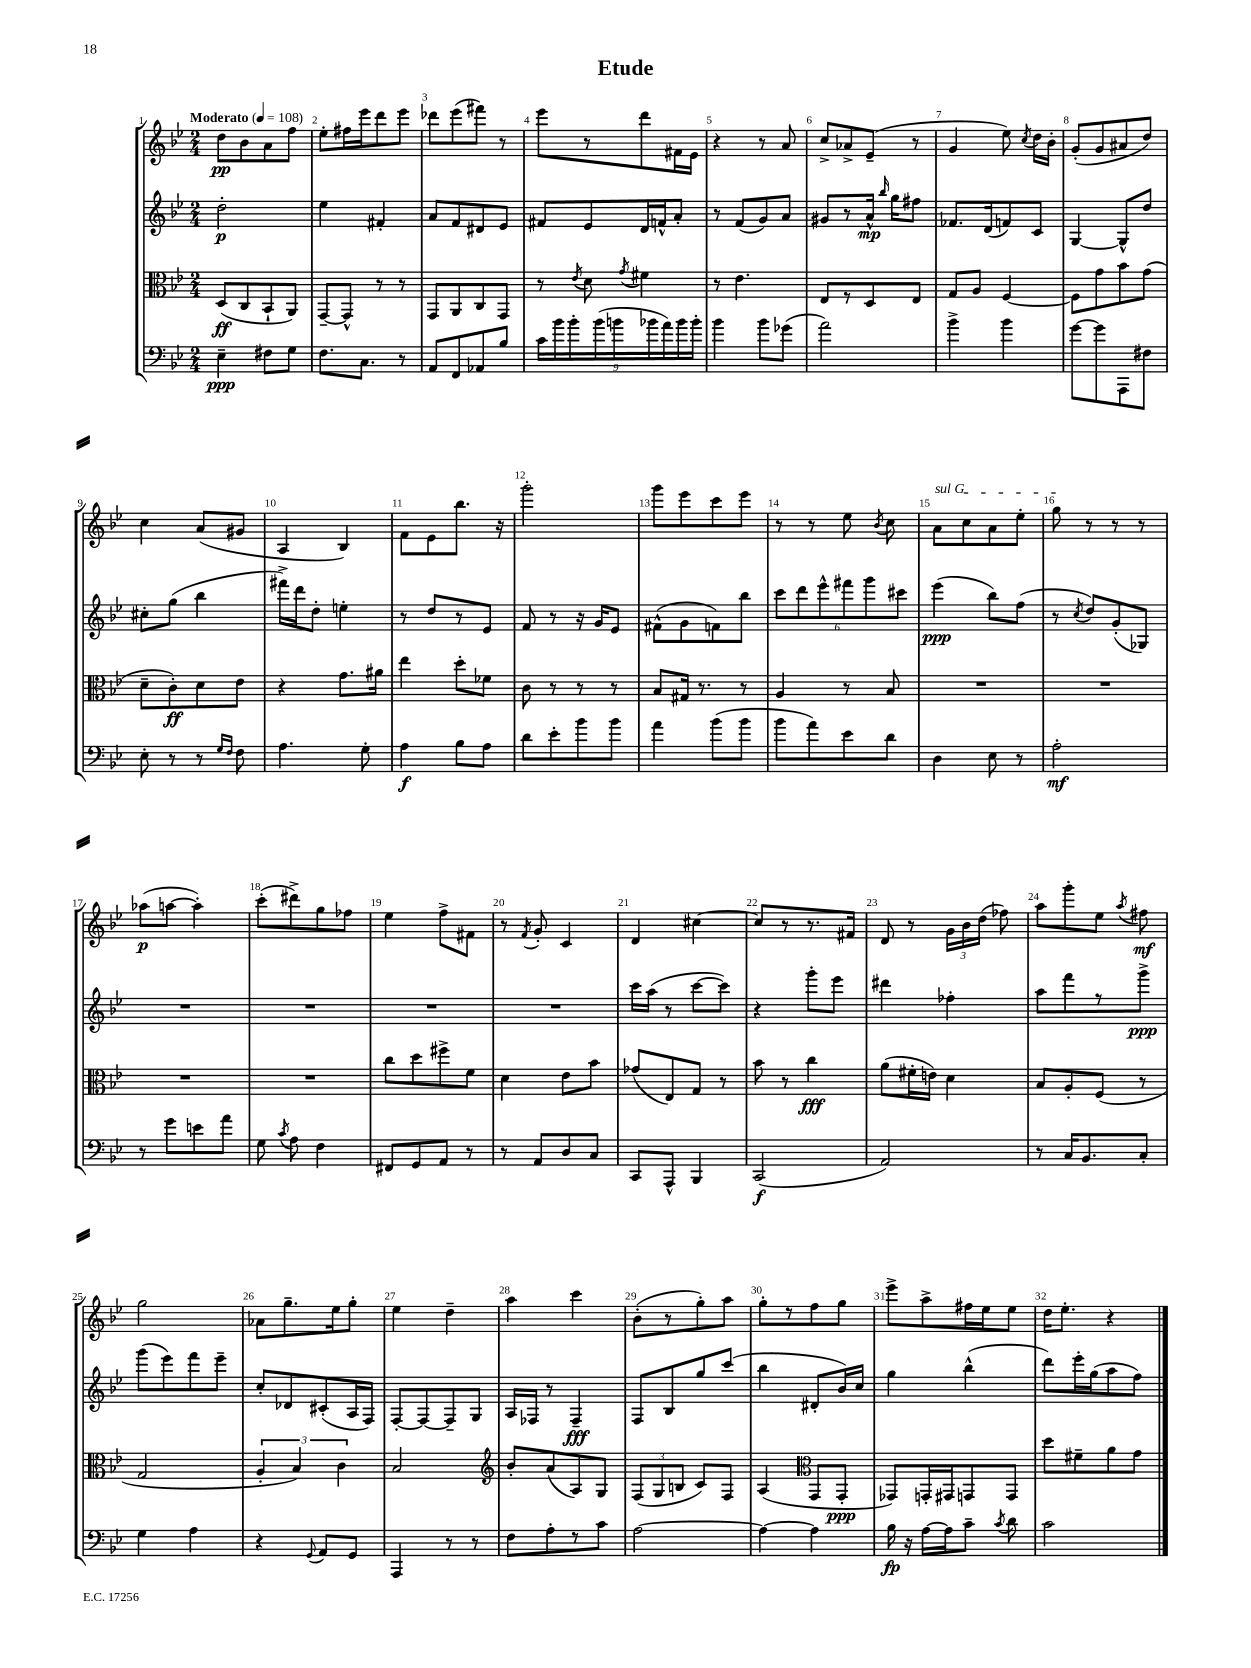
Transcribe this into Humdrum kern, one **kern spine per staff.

**kern	**kern	**kern	**kern
*staff4	*staff3	*staff2	*staff1
*clefF4	*clefC3	*clefG2	*clefG2
*k[b-e-]	*k[b-e-]	*k[b-e-]	*k[b-e-]
*M2/4	*M2/4	*M2/4	*M2/4
*MM108	*MM108	*MM108	*MM108
4E-~\	(8D/L	2dd'\	8dd\L
.	8C/	.	8b-\
8F#\L	8BB-`/	.	8a\
8G\J	8AA/J)	.	8ff\J
=	=	=	=
8.F\L	[8GG~/L	4ee-\	8ee-'\L
.	8GG^^/]J	.	16ff#\L
8.C\J	.	.	16eee-\J
.	8r	4f#'/	8ddd\
8r	8r	.	8eee-\J
=	=	=	=
8AA/L	8GG/L	8a/L	8ddd-\L
8FF/	8AA/	8f/	(8eee-\
8AA-/	8C/	8d#/	8fff#\J)
8B-/J	8GG/J	8e-/J	8r
=	=	=	=
18c\LL	8r	8f#/L	8eee-\L
18b-\	.	.	.
18b-'\	.	.	.
.	8qe-/	.	.
.	8d\	8e-/	8r
(18b-\	.	.	.
18b\	.	.	.
.	8qg/	.	.
.	4f#\	16d/L	8ddd\
18b-\	.	.	.
.	.	16f^^/J	.
18a\)	.	.	.
.	.	8a'/J	16f#\L
18b-\	.	.	.
.	.	.	16e-\JJ
18b-'\JJ	.	.	.
=	=	=	=
4b-\	8r	8r	4r
.	4.e-\	(8f/L	.
8b-\L	.	8g/)	8r
(8g-\J	.	8a/J	8a/
=	=	=	=
2a\)	8E-/L	8g#/L	8cc^/L
.	8r	8r	8a-^/
.	8D/	16a^^/Jk	(8e-~/J
.	.	16qqbb-/	.
.	.	16gg\LK	.
.	8E-/J	8ff#\J	8r
=	=	=	=
4b-^\	8G/L	8.f-/L	4g/
.	8A/J	.	.
.	.	(16d/k	.
4b-\	[4F/	8f/)	8ee-\)
.	.	.	8qcc/
.	.	8c/J	16dd\LL
.	.	.	16b-'\JJ
=	=	=	=
[8g\L	8F\]L	[4G/	(8g'/L
8g\]	8g\	.	8g/
8AAA\	8b-\	8G^^/]L	8a#/
8F#\J	(8g\J	8dd/J	8dd/J)
=	=	=	=
8E-'\	8d~\L	8cc#'\L	4cc\
8r	8c'\)	(8gg\J	.
8r	8d\	4bb-\	(8a/L
16qqG/LL	.	.	.
16qqF/JJ	.	.	.
8F\	8e-\J	.	8g#/J
=	=	=	=
4.A\	4r	16fff#^\LL)	4A/
.	.	16ddd\J	.
.	.	8dd'\J	.
.	8.g\L	4ee'\	4B-/)
8G'\	.	.	.
.	16a#\Jk	.	.
=	=	=	=
4A\	4ee-\	8r	8f\L
.	.	8dd/L	8e-\
8B-\L	8dd'\L	8r	8.bb-\J
8A\J	8f-\J	8e-/J	.
.	.	.	16r
=	=	=	=
8d\L	8c\	8f/	2ggg'\
8e-'\	8r	8r	.
8b-\	8r	16r	.
.	.	16g/LK	.
8b-\J	8r	8e-/J	.
=	=	=	=
4a\	8B-/L	(8f#^^\L	8ggg\L
.	16G#/Jk	8g\	8eee-\
.	8.r	.	.
(8b-\L	.	8f\)	8ccc\
8b-\J	8r	8bb-\J	8eee-\J
=	=	=	=
8b-\L	4A/	12ccc\L	8r
.	.	12ddd\	.
8a\)	.	.	8r
.	.	12eee-^^\	.
8e-\	8r	12fff#\	8ee-\
.	.	12ggg\	.
.	.	.	8qb-/
8d\J	8B-/	.	8cc\
.	.	12ccc#\J	.
=	=	=	=
4D\	2r	(4eee-\	8a\L
.	.	.	8cc\
8E-\	.	8bb-\L)	8a\
8r	.	(8ff\J	8ee-'\J
=	=	=	=
2A'\	2r	8r	8gg\
.	.	8qcc/	.
.	.	8dd/L)	8r
.	.	(8g'/	8r
.	.	8G-/J)	8r
=	=	=	=
8r	2r	2r	(8aa-\L
8g\L	.	.	[8aa\J
8e\	.	.	4aa'\])
8a\J	.	.	.
=	=	=	=
8G\	2r	2r	(8ccc'\L
8qc/	.	.	.
8A\	.	.	8ddd#^\)
4F\	.	.	8gg\
.	.	.	8ff-\J
=	=	=	=
8FF#/L	8cc\L	2r	4ee-\
8GG/	8dd\	.	.
8AA/J	8ff#^\	.	8ff^\L
8r	8f\J	.	8f#\J
=	=	=	=
8r	4d\	2r	8r
.	.	.	8qf/
8AA/L	.	.	8g'/
8D/	8e-\L	.	4c/
8C/J	8b-\J	.	.
=	=	=	=
8CC/L	(8g-/L	16ccc\LL	4d/
.	.	(16aa\JJ	.
8AAA^^/J	8E-/)	8r	.
4BBB-/	8G/J	[8ccc\L	[4cc#\
.	8r	8ccc\]J)	.
=	=	=	=
(2CC/	8b-\	4r	8cc#/]L
.	8r	.	8r
.	4cc\	8ggg'\L	8.r
.	.	8eee-\J	.
.	.	.	16f#/Jk
=	=	=	=
2AA/)	(8a\L	4ddd#\	8d/
.	16f#'\L	.	8r
.	16e\JJ)	.	.
.	4d\	4ff-'\	24g\LL
.	.	.	24b-\
.	.	.	(24dd\JJ
.	.	.	8ff-\)
=	=	=	=
8r	8B-/L	8aa\L	8aa\L
16C/LK	8A'/	8fff\	8ggg'\
8.BB-/	.	.	.
.	(8F/J	8r	8ee-\J
.	.	.	8qaa/
8C'/J	8r	8ggg^\J	8ff#\
=	=	=	=
4G\	2G/	(8ggg\L	2gg\
.	.	8eee-\)	.
4A\	.	8fff\	.
.	.	8eee-~\J	.
=	=	=	=
4r	6A'/	8cc'/L	8a-\L
.	.	8d-/	8.gg~\
.	6B-/)	.	.
8qqGG/	.	.	.
8AA/L	.	(8c#'/	.
.	.	.	16ee-\k
.	6c\	.	.
8GG/J	.	16A/L	8gg'\J
.	.	16F/JJ)	.
=	=	=	=
4AAA/	2B-/	[8F'/L	4ee-\
.	.	8F/_	.
8r	.	8F~/]	4dd~\
8r	.	8G/J	.
=	=	=	=
*	*clefG2	*	*
8F\L	8b-'/L	16A/LL	4aa\
.	.	16F-/JJ	.
8A'\	(8a/	8r	.
8r	8A/)	4F-~/	4ccc\
8c\J	8G/J	.	.
=	=	=	=
[2A\	(12F/L	8F/L	(8b-'\L
.	12G/	.	.
.	.	8B-/	8r
.	12B/J	.	.
.	8c/L)	8gg/	8gg'\)
.	8F/J	(8ccc/J	8aa\J
=	=	=	=
4A\_	(4A/	4bb-\	8gg'\L
.	.	.	8r
*	*clefC3	*	*
4A\]	8GG/L	8d#'/L	8ff\
.	8GG'/J	16b-/L)	8gg\J
.	.	16cc/JJ	.
=	=	=	=
16B-\	8GG-/L)	4gg\	8eee-^\L
16r	.	.	.
[16A\LL	16GG'/L	.	8aa^\
16A\]J	16GG#/J	.	.
8c~\J	8GG/	(4bb-^^\	16ff#\L
.	.	.	16ee-\J
8qc/	.	.	.
8d\	8GG/J	.	8ee-\J
=	=	=	=
2c\	8dd\L	8ddd\L)	16dd\LK
.	.	.	8.ee-'\J
.	8f#~\	16eee-'\L	.
.	.	(16gg\J	.
.	8a\	8aa\	4r
.	8g\J	8ff\J)	.
==	==	==	==
*-	*-	*-	*-
